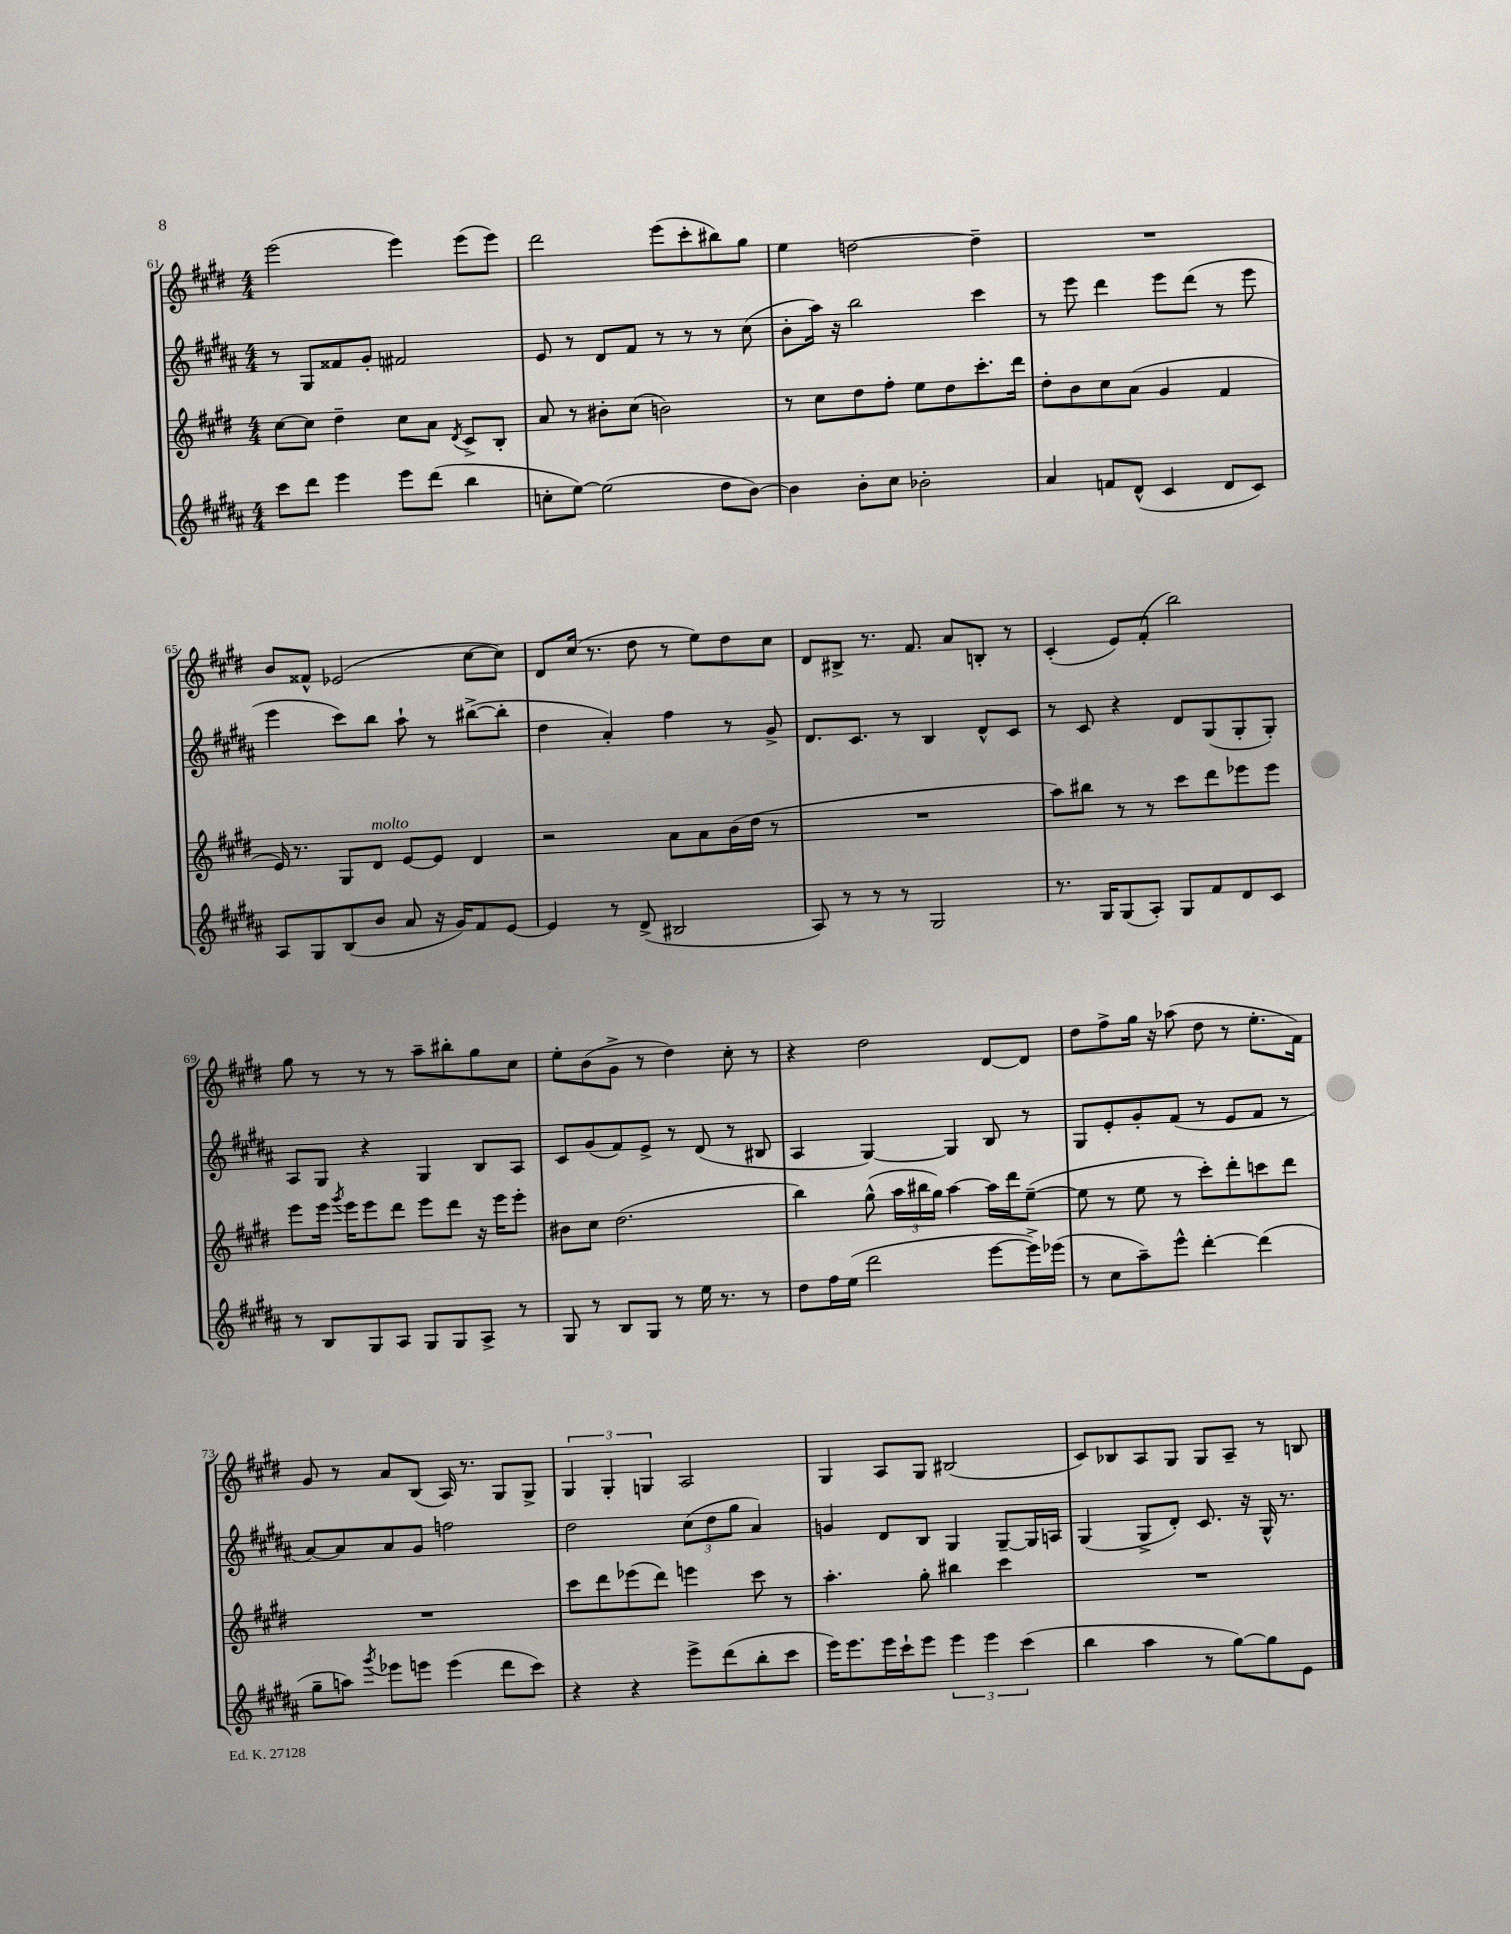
<<
\new StaffGroup <<
\new Staff = "s0" {
    \clef treble \key e \major \numericTimeSignature \time 4/4
    \autoBeamOff e'''2( e'''4) e'''8[( e'''8]) |
    dis'''2 e'''8[( cis'''8-. bis''8) gis''8] |
    e''4 d''2~ d''4-- |
    R1 |
    b'8[ fisis'8]-^ ees'2( cis''8[~ cis''8]) |
    dis'8[ cis''16]( r8. dis''8 r8 e''8[) dis''8 cis''8] |
    dis'8[ bis8]-> r8. fis'8. a'8[ b8]-. r8 |
    cis'4-.( e'8[) fis'8]-.( b''2) |
    gis''8 r8 r8 r8 a''8[-- bis''8-. gis''8 cis''8] |
    e''8[-. b'8( gis'8]-> r8 dis''4) cis''8-. r8 |
    r4 dis''2 dis'8[~ dis'8] |
    dis''8[ fis''8-> gis''16] r16 aes''8( dis''8 r8 e''8.[-. fis'16]) |
    gis'8 r8 a'8[ b8]( a16) r8. gis8[ gis8]-> |
    \tuplet 3/2 { gis4 gis4-. g4 } a2 |
    gis4 a8[ gis8] bis2( |
    cis'8[) bes8 a8 gis8] gis8[ a8]-- r8 b8 \bar "|." |
}
\new Staff = "s1" {
    \clef treble \key b \major \numericTimeSignature \time 4/4
    \autoBeamOff r8 gis8[ fisis'8 gis'8]-. fis'2 |
    e'8 r8 dis'8[ fis'8] r8 r8 r8 cis''8( |
    b'8[-. ais''16]) r16 b''2 cis'''4 |
    r8 e'''8 dis'''4 e'''8[ dis'''8]( r8 e'''8 |
    e'''4 cis'''8[) b''8] ais''8-! r8 bis''8[~->( bis''8]-. |
    dis''4 ais'4-.) fis''4 r8 gis'8-> |
    dis'8.[ cis'8.] r8 b4 dis'8[-^ cis'8] |
    r8 cis'8 r4 dis'8[ gis8( gis8-. gis8]-.) |
    ais8[ gis8] r4 gis4 b8[ ais8] |
    cis'8[ gis'8( fis'8) e'8]-> r8 dis'8( r8 bis8 |
    ais4 gis4~) gis4 b8 r8 |
    gis8[ e'8-. gis'8-. fis'8]( r8 e'8[ fis'8] r8 |
    ais'8[~) ais'8 ais'8 gis'8] f''2 |
    dis''2 \tuplet 3/2 { cis''8[( dis''8 gis''8] } ais'4) |
    g'4 dis'8[ b8] gis4 gis8[~-- gis16 a16] |
    gis4( gis8[-> dis'8]-.) cis'8. r16 gis16-^ r8. \bar "|." |
}
\new Staff = "s2" {
    \clef treble \key e \major \numericTimeSignature \time 4/4
    \autoBeamOff cis''8[~ cis''8] dis''4-- cis''8[ a'8] \acciaccatura { dis'8 } cis'8[-> b8]-. |
    a'8 r8 bis'8[-. cis''8]( b'2) |
    r8 cis''8[ dis''8 fis''8]-. e''8[ dis''8 cis'''8.-. dis'''16] |
    dis''8[-. b'8 cis''8 a'8]( gis'4 fis'4 |
    e'16) r8. gis8[ dis'8]^\markup { \italic "molto" } e'8[~ e'8] dis'4 |
    r2 a'8[ a'8 b'16( dis''16] r8 |
    R1 |
    a''8[) bis''8] r8 r8 cis'''8[ dis'''8 ees'''8 ees'''8] |
    e'''8[ e'''16] \acciaccatura { gis'''8 } e'''16[ e'''8 dis'''8] e'''8[ dis'''8] r16 e'''16[ e'''8]-. |
    bis'8[ cis''8] dis''2.( |
    b''4) gis''8-^( \tuplet 3/2 { a''16[ bis''16 gis''16]) } a''4~ a''16[ dis'''16 e''8]~--( |
    e''8 r8 e''8 r8 cis'''8[-.) dis'''8-. c'''8 dis'''8] |
    R1 |
    cis'''8[ dis'''8 ees'''8( dis'''8]) e'''4 cis'''8 r8 |
    a''4.-. gis''8-. bis''4 cis'''4 |
    R1 \bar "|." |
}
\new Staff = "s3" {
    \clef treble \key b \major \numericTimeSignature \time 4/4
    \autoBeamOff cis'''8[ dis'''8] e'''4 e'''8[ dis'''8]( b''4 |
    c''8[-. e''8]~) e''2( dis''8[ b'8]~) |
    b'4 b'8[-. cis''8] bes'2-. |
    ais'4 f'8[ dis'8]-^( cis'4 dis'8[ cis'8]) |
    ais8[ gis8 b8( b'8] ais'8 r16 gis'16[) fis'8 e'8]~ |
    e'4 r8 dis'8->( bis2 |
    ais8) r8 r8 r8 gis2 |
    r8. gis16[ gis8( ais8]-.) gis8[ fis'8 dis'8 cis'8] |
    r8 b8[ gis8 ais8] gis8[ gis8 ais8]-> r8 |
    gis8 r8 b8[ gis8] r8 e''16 r8. r8 |
    dis''8[ fis''16 e''16]( dis'''2 e'''8[~ e'''16->) ees'''16]( |
    r8 cis''8[ ais''8--) e'''8]-^ dis'''4~-. dis'''4( |
    gis''8[-- a''8]) \acciaccatura { gis'''8 } ees'''8[ e'''8] e'''4( dis'''8[ cis'''8]) |
    r4 r4 e'''8[-> dis'''8( b''8-. cis'''8] |
    e'''16[) e'''8. e'''16 cis'''16-! e'''8] \tuplet 3/2 { e'''4 e'''4 cis'''4( } |
    b''4 ais''4 r8 gis''8[~) gis''8 e'8] \bar "|." |
}
>>
>>
\layout { \context { \Score currentBarNumber = #61 } }
